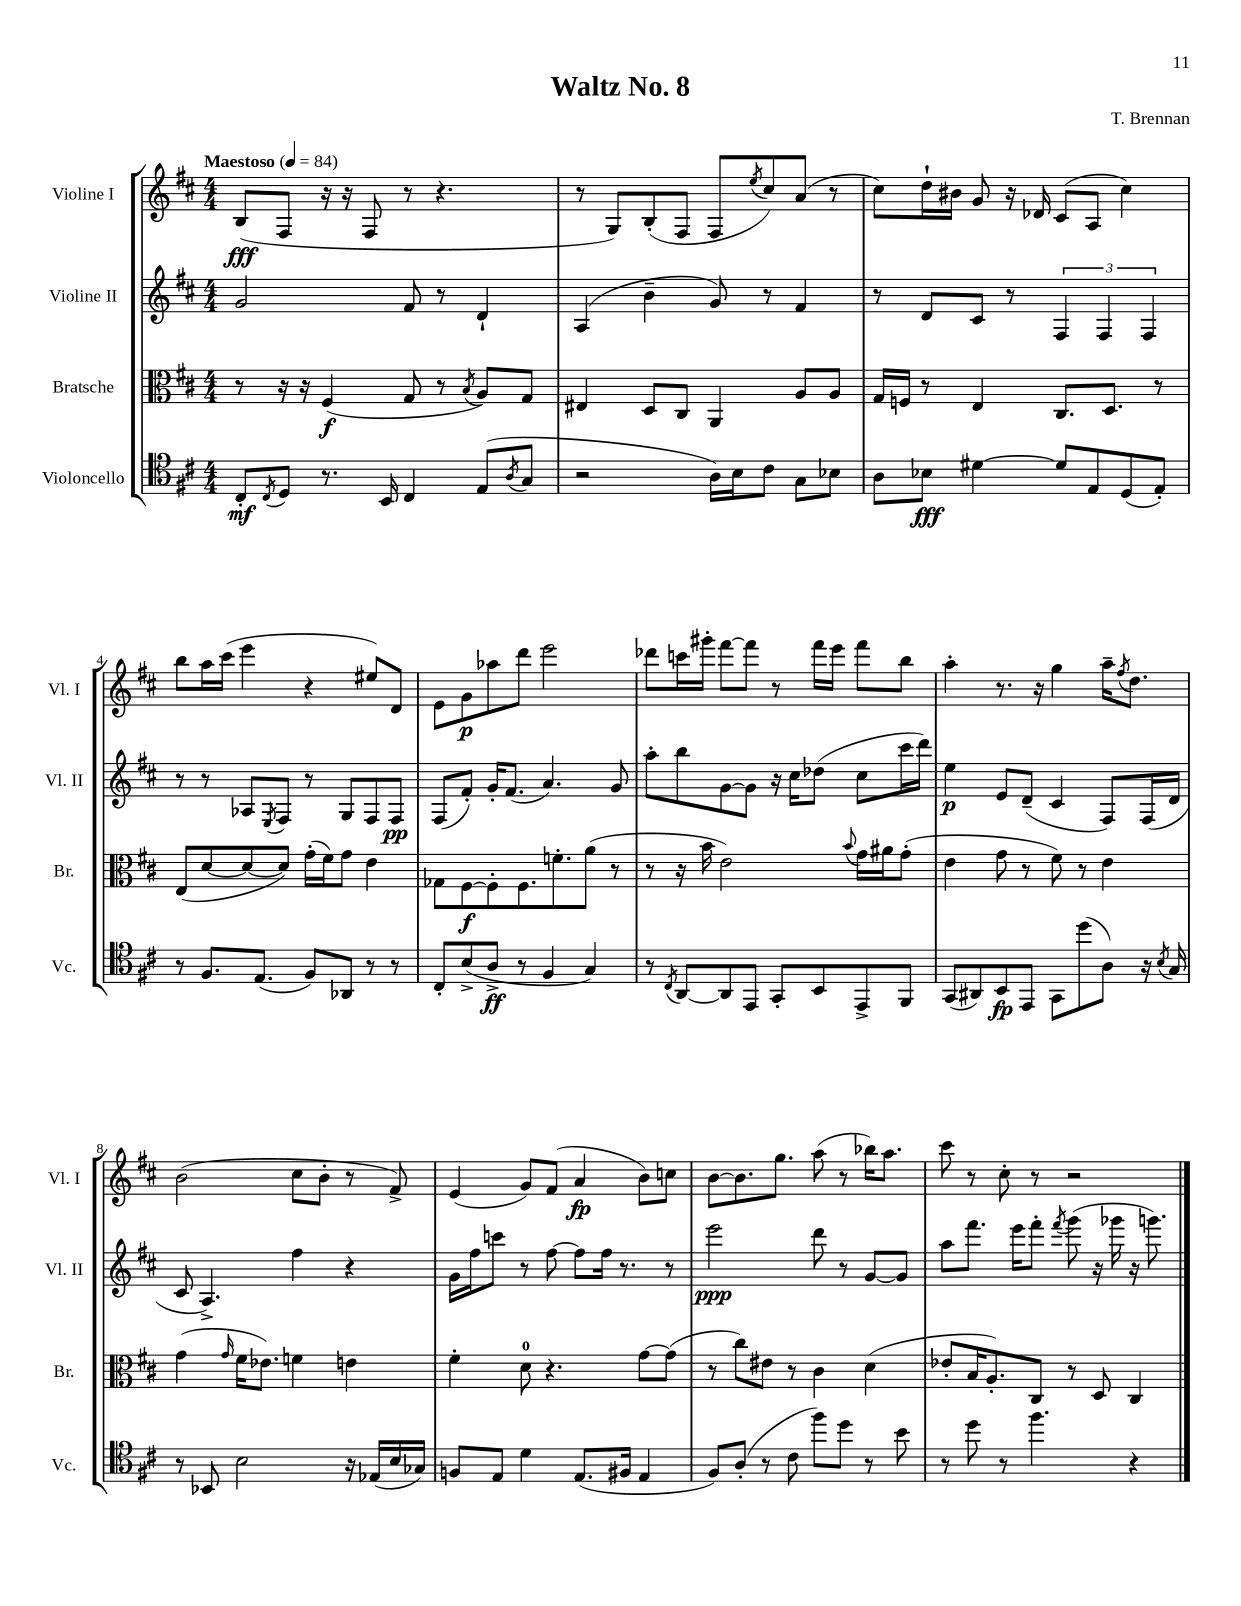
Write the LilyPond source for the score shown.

\header { title = "Waltz No. 8" composer = "T. Brennan" }
<<
\new StaffGroup <<
\new Staff = "s0" \with { instrumentName = "Violine I" shortInstrumentName = "Vl. I" } {
    \clef treble \key d \major \numericTimeSignature \time 4/4 \tempo "Maestoso" 4 = 84
    b8\fff( fis8 r16 r16 fis8 r8 r4. |
    r8 g8) b8-.( fis8 fis8 \acciaccatura { e''8 } cis''8) a'8( r8 |
    cis''8) d''16-! bis'16 g'8 r16 des'16 cis'8( a8 cis''4) |
    b''8 a''16 cis'''16( e'''4 r4 eis''8) d'8 |
    e'8 g'8\p aes''8 d'''8 e'''2 |
    des'''8 c'''16 gis'''16-. fis'''8~ fis'''8 r8 fis'''16 e'''16 fis'''8 b''8 |
    a''4-. r8. r16 g''4 a''16-- \acciaccatura { fis''8 } d''8. |
    b'2( cis''8 b'8-. r8 fis'8->) |
    e'4( g'8) fis'8( a'4\fp b'8) c''8 |
    b'8~ b'8. g''8. a''8( r8 bes''16) a''8. |
    cis'''8 r8 cis''8-. r8 r2 \bar "|." |
}
\new Staff = "s1" \with { instrumentName = "Violine II" shortInstrumentName = "Vl. II" } {
    \clef treble \key d \major \numericTimeSignature \time 4/4
    g'2 fis'8 r8 d'4-! |
    a4( b'4-- g'8) r8 fis'4 |
    r8 d'8 cis'8 r8 \tuplet 3/2 { fis4 fis4 fis4 } |
    r8 r8 aes8 \acciaccatura { e8 } fis8 r8 g8 fis8 fis8\pp |
    fis8( fis'8-.) g'16-. fis'8.( a'4.) g'8 |
    a''8-. b''8 g'8~ g'8 r16 cis''16 des''8( cis''8 cis'''16 d'''16) |
    e''4\p e'8 d'8--( cis'4 fis8) fis16( d'16 |
    cis'8 a4.->) fis''4 r4 |
    g'16 fis''16 c'''8 r8 fis''8~ fis''8 fis''16 r8. r8 |
    e'''2\ppp d'''8 r8 g'8~ g'8 |
    a''8 fis'''8. e'''16 fis'''8-. \acciaccatura { fis'''8 } g'''8( r16 ges'''16 r16 g'''8.) \bar "|." |
}
\new Staff = "s2" \with { instrumentName = "Bratsche" shortInstrumentName = "Br." } {
    \clef alto \key d \major \numericTimeSignature \time 4/4
    r8 r16 r16 fis4\f( g8 r8 \acciaccatura { b8 } a8) g8 |
    eis4 d8 cis8 a,4 a8 a8 |
    g16 f16 r8 e4 cis8. d8. r8 |
    e8( d'8~ d'8~ d'8) g'16-.( fis'16) g'8 e'4 |
    ges8 fis8~\f fis8-. fis8. f'8.-. a'8( r8 |
    r8 r16 b'16 e'2) \appoggiatura { b'8 } g'16 ais'16 g'8-.( |
    e'4 g'8 r8 fis'8) r8 e'4 |
    g'4( \grace { g'16 } fis'16 ees'8.) f'4 e'4 |
    fis'4-. d'8-0 r4. g'8~ g'8( |
    r8 cis''8) eis'8 r8 cis'4 d'4( |
    ees'8-. b16 a8.-.) cis8 r8 d8 cis4 \bar "|." |
}
\new Staff = "s3" \with { instrumentName = "Violoncello" shortInstrumentName = "Vc." } {
    \clef tenor \key d \major \numericTimeSignature \time 4/4
    cis8-.\mf \acciaccatura { cis8 } d8 r8. b,16 cis4 e8( \acciaccatura { a8 } g8 |
    r2 a16) b16 cis'8 g8 bes8 |
    a8 bes8\fff dis'4~ dis'8 e8 d8( e8-.) |
    r8 fis8. e8.( fis8) aes,8 r8 r8 |
    cis8-. b8->( a8->\ff r8 fis4 g4) |
    r8 \acciaccatura { cis8 } a,8~ a,8 e,8 g,8-. b,8 e,8-> fis,8 |
    g,8( ais,8) b,8\fp e,8 g,8 d''8( a8) r16 \acciaccatura { b8 } g16 |
    r8 bes,8 b2 r16 ees16( b16 ges16) |
    f8 e8 d'4 e8.( fis16 e4 |
    fis8) a8-.( r8 cis'8 fis''8) d''8 r8 b'8 |
    r8 d''8 r8 fis''4. r4 \bar "|." |
}
>>
>>
